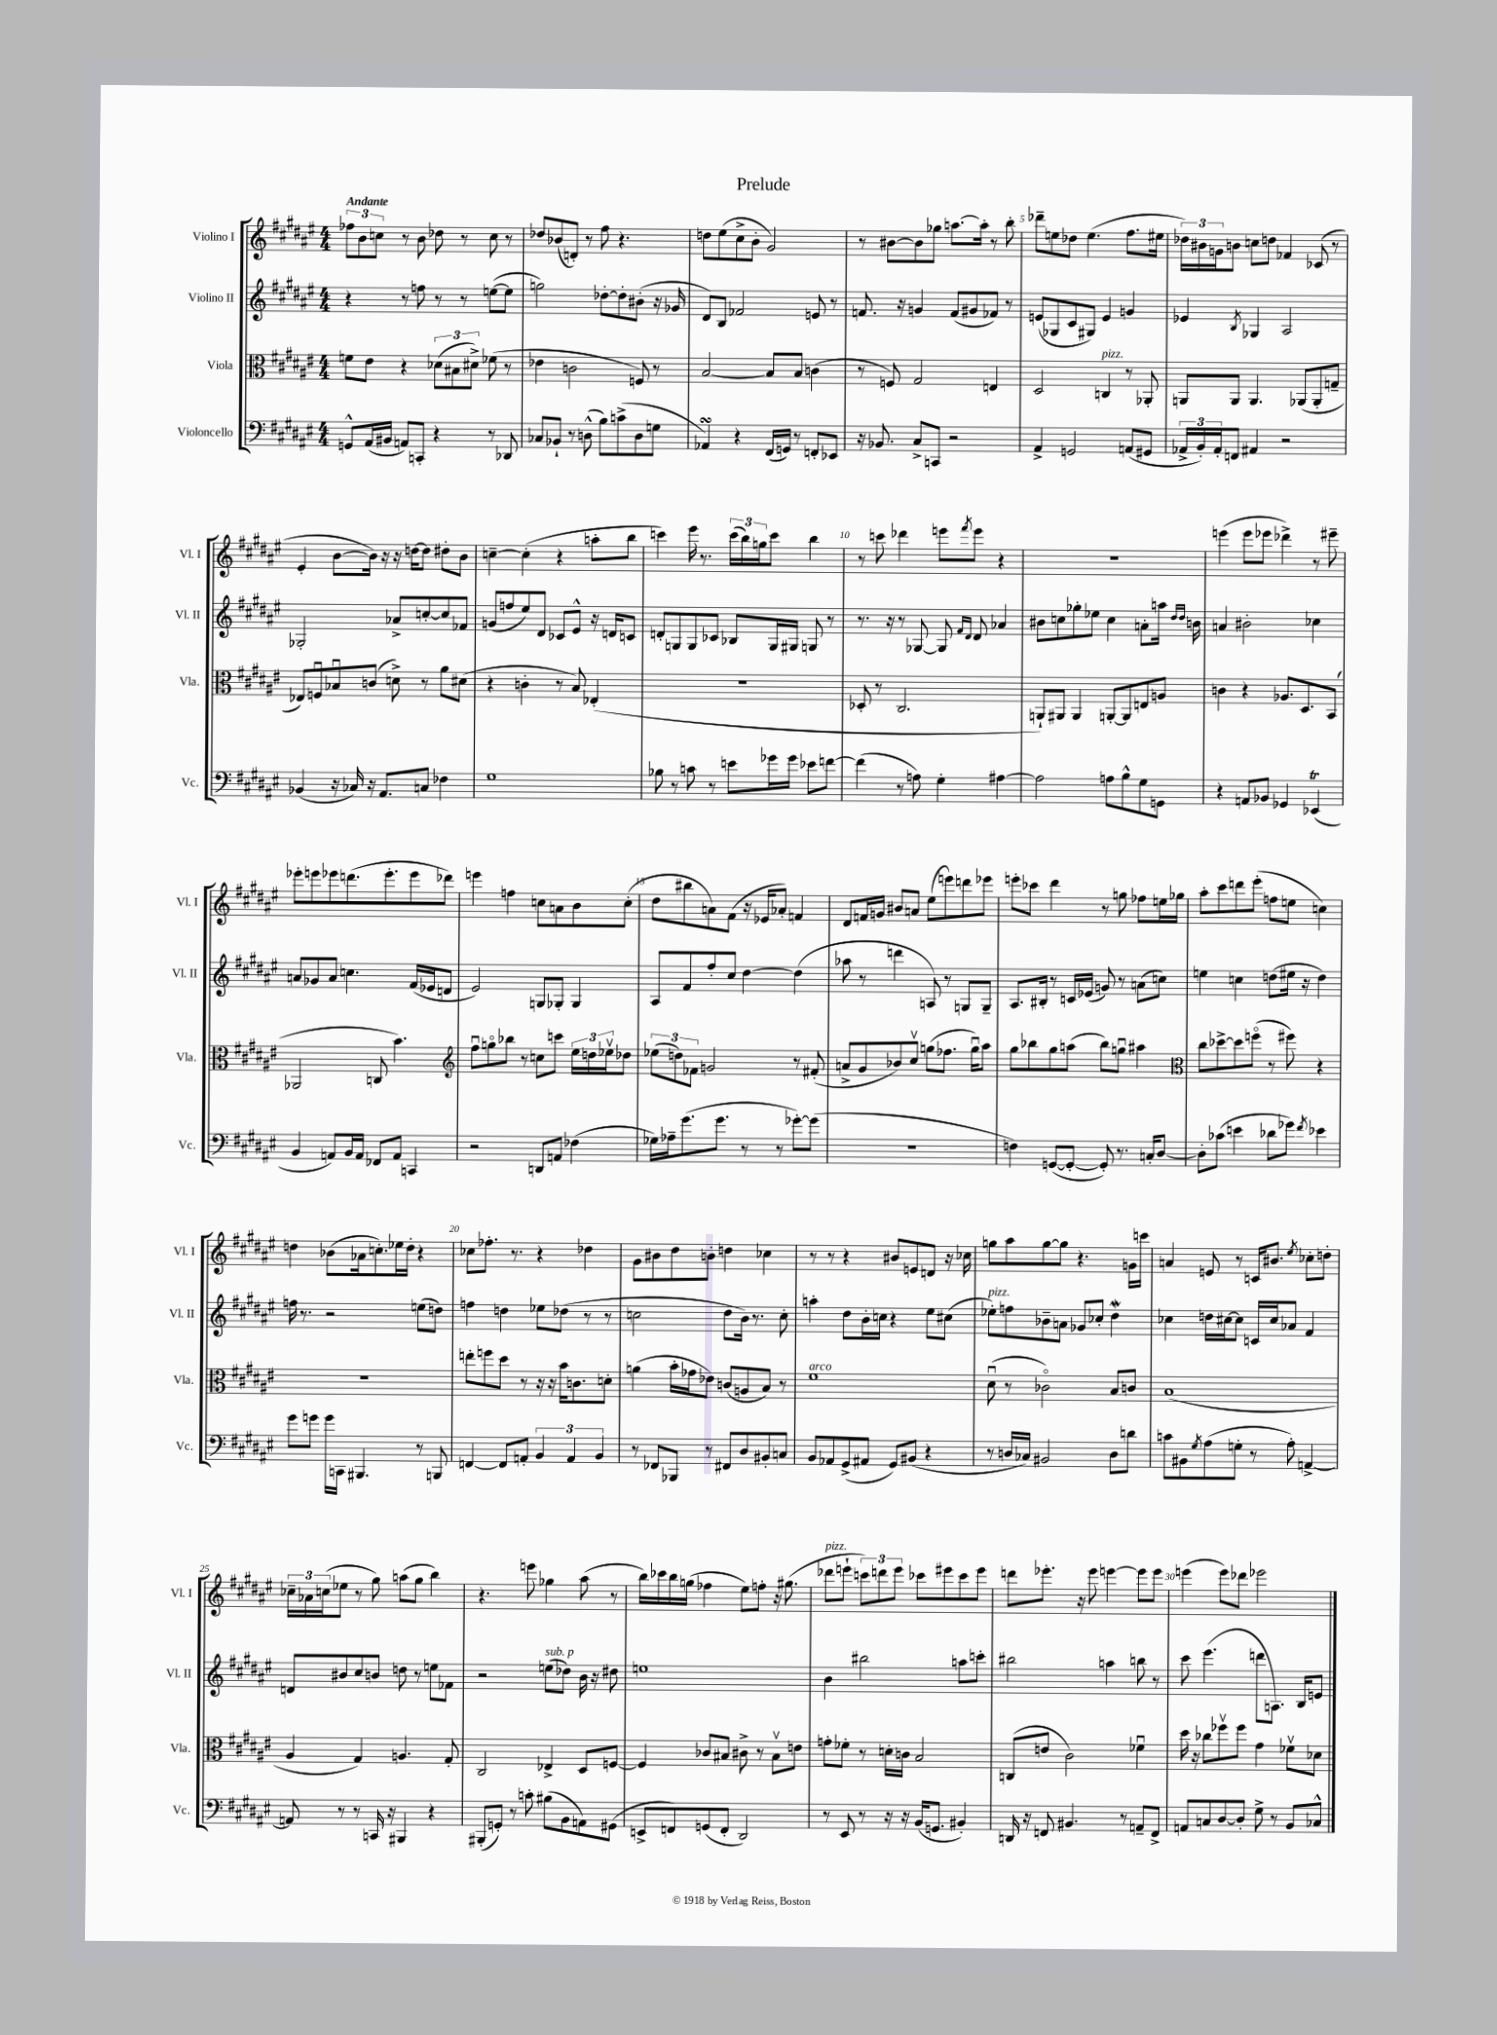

**kern	**kern	**kern	**kern
*part4	*part3	*part2	*part1
*staff4	*staff3	*staff2	*staff1
*I"Violoncello	*I"Viola	*I"Violino II	*I"Violino I
*I'Vc.	*I'Vla.	*I'Vl. II	*I'Vl. I
*clefF4	*clefC3	*clefG2	*clefG2
*k[f#c#g#d#a#e#]	*k[f#c#g#d#a#e#]	*k[f#c#g#d#a#e#]	*k[f#c#g#d#a#e#]
*M4/4	*M4/4	*M4/4	*M4/4
=1	=1	=1	=1
!	!	!	!LO:TX:a:B:t=Andante
8GGn^^/L	8fn\L	4r	12ff-X\L
.	.	.	12b\
(16AA#/L	8e#\J	.	.
.	.	.	12ccn\J
16BB#X/JJ	.	.	.
8AAn/L)	4r	8r	8r
8CCn'/J	.	8ffn\	8b\
4r	(12d-X\L	8r	8dd-X\
.	12B#X\	.	.
.	.	8r	8r
.	12d#X^\J)	.	.
8r	(8f-X\	([8een\L	8cc\
8DD-X/	8r	8ee\J]	8r
=2	=2	=2	=2
8C-X/L	4e-X\	2ggn\)	8dd-X/L
8BB-X`/J	.	.	(8b-X/
8r	2cn\	.	8dn'/J)
(8Dn^^\	.	.	8r
8B\L)	.	[8dd-X'\L	8ff#\
(8cn^\	.	8dd-'\]	4.r
8D\	8Fn/)	(8b#X'\J	.
8Gn\J	8r	16r	.
.	.	16g-X/	.
=3	=3	=3	=3
4AA-XsSSs/)	[2B/	8d#/L)	8ddn\L
.	.	8B/J	(8ee#\
4r	.	2f-X/	8cc#^\
.	.	.	8b'\J
(16FF#/LL	8B/L]	.	2g#/)
16GGn/JJ)	.	.	.
8r	8B/J	.	.
8FFn'/L	(4cn\	8en/	.
8EE-X/J	.	8r	.
=4	=4	=4	=4
16r	8r	8.fn/	8r
8.BB-X/	.	.	.
.	8Fn/)	.	[8b#X\L
.	.	16r	.
8C#^/L	2G#/	4gn/	8b#\]
8CCn/J	.	.	8gg-X\J
2r	.	(8f/L	[8.aan\L
.	.	8g#X/	.
.	.	.	16aa'\Jk]
.	4En/	8f-X/J)	8r
.	.	8r	8bb'\
=5	=5	=5	=5
4AA#^/	2D#/	(8en/L	8ddd-X~\L
.	.	8G-X/	8een\
2GGn/	.	8c#/	8dd-X\J
.	.	8G#X/J)	(4.ee\
!	!LO:TX:a:i:t=pizz.	!	!
.	4Cn/	4e/	.
(8AAn/L	8r	4gn/	8.ff#\L
8GG#X/J	8AA-X'/	.	.
.	.	.	16ee#X\Jk
=6	=6	=6	=6
24AA-X^/LL	8AAn/L	4e-X/	24dd-X\LL)
24BB'/)	.	.	24b#X\
24AA-'/J	.	.	24gn\J
8FFn/J	8AA/J	.	8bn\J
.	.	8qB/	.
4AA#X/	4.AA/	4G-X/	8ccn\L
.	.	.	8ddn\J
2r	.	2A#/	4f-X/
.	(8AA-X/L	.	.
.	8AA-'/	.	(8c-X/
.	8Gn~/J	.	8r
!!LO:LB:g=z
=7	=7	=7	=7
(4BB-X/	8E-X/L)	2G-X'/	4e#'/
.	8Fnu/	.	.
16r	8B-Xu/	.	[8b\L
16C-X/)	.	.	.
16r	(8cn/J	.	16b\Jk])
8.AA#/L	.	.	16r
.	8dn^\)	8a-X^/L	16r
.	.	.	[16ddn\KL
8Cn/J	8r	[8ccn'/	8dd\J]
4F-X\	8a#\L	8cc/]	8dd#X'\L
.	(8d#X\J	8f-X/J	8b\J
=8	=8	=8	=8
1G#	4r	(8gn/L	[4ccn~\
.	.	8ffn/	.
.	4cn'\	8ee#/)	(4cc'\]
.	.	8d#/J	.
.	8r	8c-X/L	4r
.	8B/)	8e#^^/J	.
.	(4E-X'/	16r	8aan'\L
.	.	16dn/KL	.
.	.	8cn/J	8bb\J
=9	=9	=9	=9
8B-X\	1r	8dn'/L	4cccn\)
8r	.	8Gn/	.
8cn\	.	8G/	16eee#\
.	.	.	8.r
8r	.	8c-X/J	.
8en\L	.	8B-X/L	(24ccc\LL
.	.	.	24bb\)
.	.	.	24ggn\J
16g-X\L	.	16G/L	8ccc\J
16g-\JJ	.	16G#X/JJ	.
8e-X\L	.	8Gn/	4bb\
[8fn\J	.	8r	.
=10	=10	=10	=10
(4f\]	8D-X'/	8.r	8r
.	8r	.	8cccn\
.	.	16r	.
8r	2.C#/	8r	4ddd-X\
8An\)	.	[8G-X/	.
4G#'\	.	8G-/]	8eeen\L
.	.	16qqf#/LL	.
.	.	16qqd#/JJ	8qfff#/
.	.	8d#/	8eee\J
[4A#X\	.	4a-X/	4r
=11	=11	=11	=11
2A#\]	8AAn`/L)	8b#X\L	1r
.	8AA#X/J	8ccn\	.
.	4AA#/	8gg-X'\	.
.	.	8ee-X\J	.
8An\L	[8AAn'/L	4cc\	.
8B^^\	8AA/]	.	.
8G#\	8En/	8an'\L	.
8GGn\J	8An/J	16aan\Jk	.
.	.	16qqdd#/LL	.
.	.	16qqdd#/JJ	.
.	.	16bn\	.
=12	=12	=12	=12
4r	4cn\	4an/	(4eeen\
8AAn/L	4r	2b#X'\	8eee\L
8BB-X/J	.	.	8eee-X\J
4GG-X/	8.A-X/L	.	4ddd-X^\)
.	8.D#/	.	.
(4EE-XT/	.	4cc-X\	8r
.	(8BB/J	.	8eee#X~\
!!LO:LB:g=z
=13	=13	=13	=13
4BB/	2AA-X/	8an/L	8eee-X'\L
.	.	8g-X/	8eeen\
8AAn/L)	.	8a/J	8eee-X\
16BB/L	.	4.ccn\	(8.dddn\
16AA/JJ	.	.	.
8FF-X/L	8Cn/	.	.
.	.	.	8.eee-'\
8AA/J	4.b\)	.	.
4CCn/	.	(16f#/LL	8eee-\
.	.	16e-X/J	.
.	.	8dn/J	8ddd-X\J)
=14	=14	=14	=14
*	*clefG2	*	*
2r	8ff#u\L	2e#/)	4eeen\
.	8ggn\	.	.
.	8bb-X\J	.	4ffn\
.	8r	.	.
8DDn/L	8ccn\L	8Gn/L	8ccn\L
8AAn/J	8cccn\J	8G-X'/J	8an\
(4F-X\	24ee#\LL	4G-/	8b\
.	24ddn\	.	.
.	24ee-Xv\J	.	.
.	8dd-X\J	.	(8cc'\J
=15	=15	=15	=15
16G-X\LL)	(12ee-X\L	8A#/L	8dd#\L
16A-X~\J	.	.	.
.	12ddn\)	.	.
(8.g#\	.	8f#/	8bb#X\
.	12f-X\J	.	.
.	2gn/	8ff#'/	8an\)
8.g#\J	.	.	.
.	.	8cc#/J	(8f#\J
8r	.	[4dd#\	16r
.	.	.	16e-X/KL
8r	.	.	8a-X'/J)
[8g-X'\L)	8r	(4dd#\]	4fn/
(8g-\J]	(8f#X'/	.	.
=16	=16	=16	=16
1r	8an^/L	8aa-X\	8d#/L
.	8g#/	8r	16fn/L
.	.	.	16gn/JJ
.	8b-X/)	4dddn\	8b#X/L
.	8cc#v/J	.	8an/J
.	(8ggn\L	8An/)	(8ee#\L
.	8.ff-X\J	8r	8eeen\)
.	.	8Gn/L	8dddn\
.	16ggu\KL)	.	.
.	8aa#\J	8G~/J	8eee-X\J
=17	=17	=17	=17
4Fn\)	8gg#\L	8.A#/L	8eeen'\L
.	8bb-X\	.	8ccc-X\J
.	.	16B#X'/Jk	.
([8GGn/L	8gg#\	8r	4ddd#\
8GG'/J_	(8aan\J	16cn/LL	.
.	.	(16e-X/JJ	.
8GG'/])	8bb-\L)	8gn/)	8r
8.r	8ggnu\J	8r	8ggn\
.	4aa#X\	(8an\L	8ff-X\L
16Cn'/KL	.	.	.
[8D#/J	.	8ccn\J)	16een\L
.	.	.	16gg-X\JJ
=18	=18	=18	=18
*	*clefC3	*	*
8D#'\L]	8cc#\L	4een\	8aa#'\L
(8c-X\J	[8dd-X^\	.	8ccc#\
4en\	8dd-\]	4ccn\	8dddn\
.	(8ffn\J	.	(8eee#'\J
8d-X\L	8r	(8ddn\L	8ffn\L
8g-X\J)	8ff#X\)	16ee#X\Jk	8een\J
.	.	16r	.
8qf#/	.	.	.
4e-X\	4r	4dd\)	4ccn\)
!!LO:LB:g=z
=19	=19	=19	=19
8g#\L	1r	16ffn\	4ddn\
.	.	8.r	.
8gn\J	.	.	.
16g\LL	.	2r	(8b-X\L
16CCn\JJ	.	.	.
4.BBB#X/	.	.	16a-X\k
.	.	.	8.ccn'\)
.	.	.	16ee-X\L
.	.	.	16dd'\JJ
8r	.	(8een\L	4r
8BBBn/	.	8ddn\J)	.
=20	=20	=20	=20
[4FFn/	8een'\L	4ffn\	8cc-X\L
.	8ffn\	.	8.ff-X'\J
8FF/L]	8dd#\J	4ddn\	.
.	.	.	8.r
8AAn'/J	8r	.	.
6BB/	16r	8ee-X\L	4r
.	16r	.	.
.	16b\KL	(8dd-X\J	.
6AA/	.	.	.
.	8.cn\	.	.
.	.	8r	4dd-X\
6BB/	.	.	.
.	8dn'\J	8r	.
=21	=21	=21	=21
8r	(4an\	2ccn\	8g#\L
8FF-X/L	.	.	8b#X\
8BBB-X/J	16b'\LL	.	8dd#\
.	16g-X\J	.	.
8r	8e-X\J)	.	8bn'\J
8FF#X/L	(8cn/L	8dd#\L	4ddn\
8D#/	8An/	16b\Jk)	.
.	.	8.r	.
8BB#X'/	8B/J)	.	4cc-X\
8Cn/J	8r	8cc'\	.
=22	=22	=22	=22
!	!LO:TX:a:i:t=arco	!	!
8BB/L	1f#	4aan'\	8r
8AA-X/	.	.	8r
(8GG#^/	.	8dd#\L	4r
8AA#X/J	.	16b'\L	.
.	.	16ccn\JJ	.
8GG#/L)	.	4r	8b#X/L
(8BB#X/J	.	.	8en/
4r	.	8ee#\L	8dn/J
.	.	(8cc#X\J	16r
.	.	.	16cc-X\
=23	=23	=23	=23
!	!	!LO:TX:a:i:t=pizz.	!
8r	(8d#u\	8ee-X'\L)	8ggn\L
16Dn/LL	8r	8ffn\	8aa#\
16C-X/JJ)	.	.	.
2BB#X/	2c-X\)	8b-X~\	[8gg\
.	.	8an\J	8gg\J]
.	.	8g-X/L	4.r
.	.	8cc-X'/J	.
8D\L	8B/L	4dd#W\	.
8dn\J	8cn/J	.	16gn\LL
.	.	.	16cccn\JJ
=24	=24	=24	=24
8cn\L	(1B	4cc-X\	4an/
8BB#X\	.	.	.
8qG#/	.	.	.
(8A#\	.	16ddn\LL	8en/
.	.	[16cc#X\J	.
8Gn'\J	.	8cc#\J]	8r
8r	.	16cn/LL	16cn/KL
.	.	16cc#/J	8.b#X/J
8A#'\)	.	8a-X/J	.
.	.	.	8qee#/
[4AAn^/	.	4f#/	8cc-X'\L
.	.	.	8ddn'\J
!!LO:LB:g=z
=25	=25	=25	=25
8AAn/]	4A#/	8dn/L	24cc-X~\LL
.	.	.	24a-X\
.	.	.	(24ccn\J
8r	.	8b#X/	8ee-X\J
8r	4G#/)	8cc#/	8r
16CCn/	.	8bn/J	8gg#\)
16r	.	.	.
4BBB#X/	4.An/	8ddn\	(8aan\L
.	.	8r	8gg#\J
4r	.	8een\L	4bb\)
.	8G#'/	8f-X\J	.
=26	=26	=26	=26
(8BBB#X'/L	2C#/	2r	4.r
8GGn'/J)	.	.	.
8r	.	.	.
8cn'\	.	.	8eeen\
!	!	!LO:TX:a:i:t=sub. p	!
(8B#X\L	4E-X^/	(8een\L	4gg-X\
8BB\	.	8dd-X\J)	.
8AAn\)	8D#/L	16b\	(8aa#\
.	.	16r	.
(8GG#X\J	[8Fn/J	8dd#X\	8r
=27	=27	=27	=27
8EEn^/L	4F/]	1een	16bb\LL)
.	.	.	16ccc-X\
8FFn/)	.	.	16bb\
.	.	.	(16ggn\JJ
(8GGn/	8c-X/L	.	4ff-X\
8FF'/J	8B#X/J	.	.
2DD#/)	8c#X^\	.	8ee#\L)
.	8r	.	8ffn'\J
.	8B#v\L	.	16r
.	.	.	(8.gg#X\
.	8en\J	.	.
=28	=28	=28	=28
!	!	!	!LO:TX:a:i:t=pizz.
8r	8gn'\L	4b\	8ddd-X\L
8EE#/	8f-X'\J	.	8eeen`\J
8r	8r	2bb#X\	12cccn\L)
.	.	.	12dddn\
16r	16dn'\LL	.	.
.	.	.	12eee\J
16r	16cn\JJ	.	.
(16BB/KL	2B/	.	8ccc-X\L
8.GGn/J	.	.	.
.	.	.	8eee#X\
4BB#X'/)	.	8aan\L	8ccc-\
.	.	8cccn'\J	8eee#\J
=29	=29	=29	=29
16DDn/	(8Cn/L	2bb#X\	8dddn\L
16r	.	.	.
8FFn/	8en/J	.	8.eee-X'\J
4.BB#X/	2c#\)	.	.
.	.	.	16r
.	.	.	8eee-\
.	.	4aan\	[4eeen\
8r	.	.	.
8AAn~/L	4f-Xu\	8bbn\	8eee\L]
8FF^/J	.	8r	8eee\J
=30	=30	=30	=30
8AAn/L	16dd#\	8ccc#\	(4eeen\
.	16r	.	.
8Cn/	8cc-X\L	(4.eee#\	.
[8D#/	8ff-Xv\	.	8eee\L)
8D#'/J]	8ff-\J	.	8ddd-X\J
8G#^\	4g#\	8dddn\L	2eee-X\
8r	.	8.An\J)	.
8BB/L	8f-Xv\L	.	.
.	.	16B/KL	.
8C-X^^/J	8d-X\J	8en/J	.
==	==	==	==
*-	*-	*-	*-
